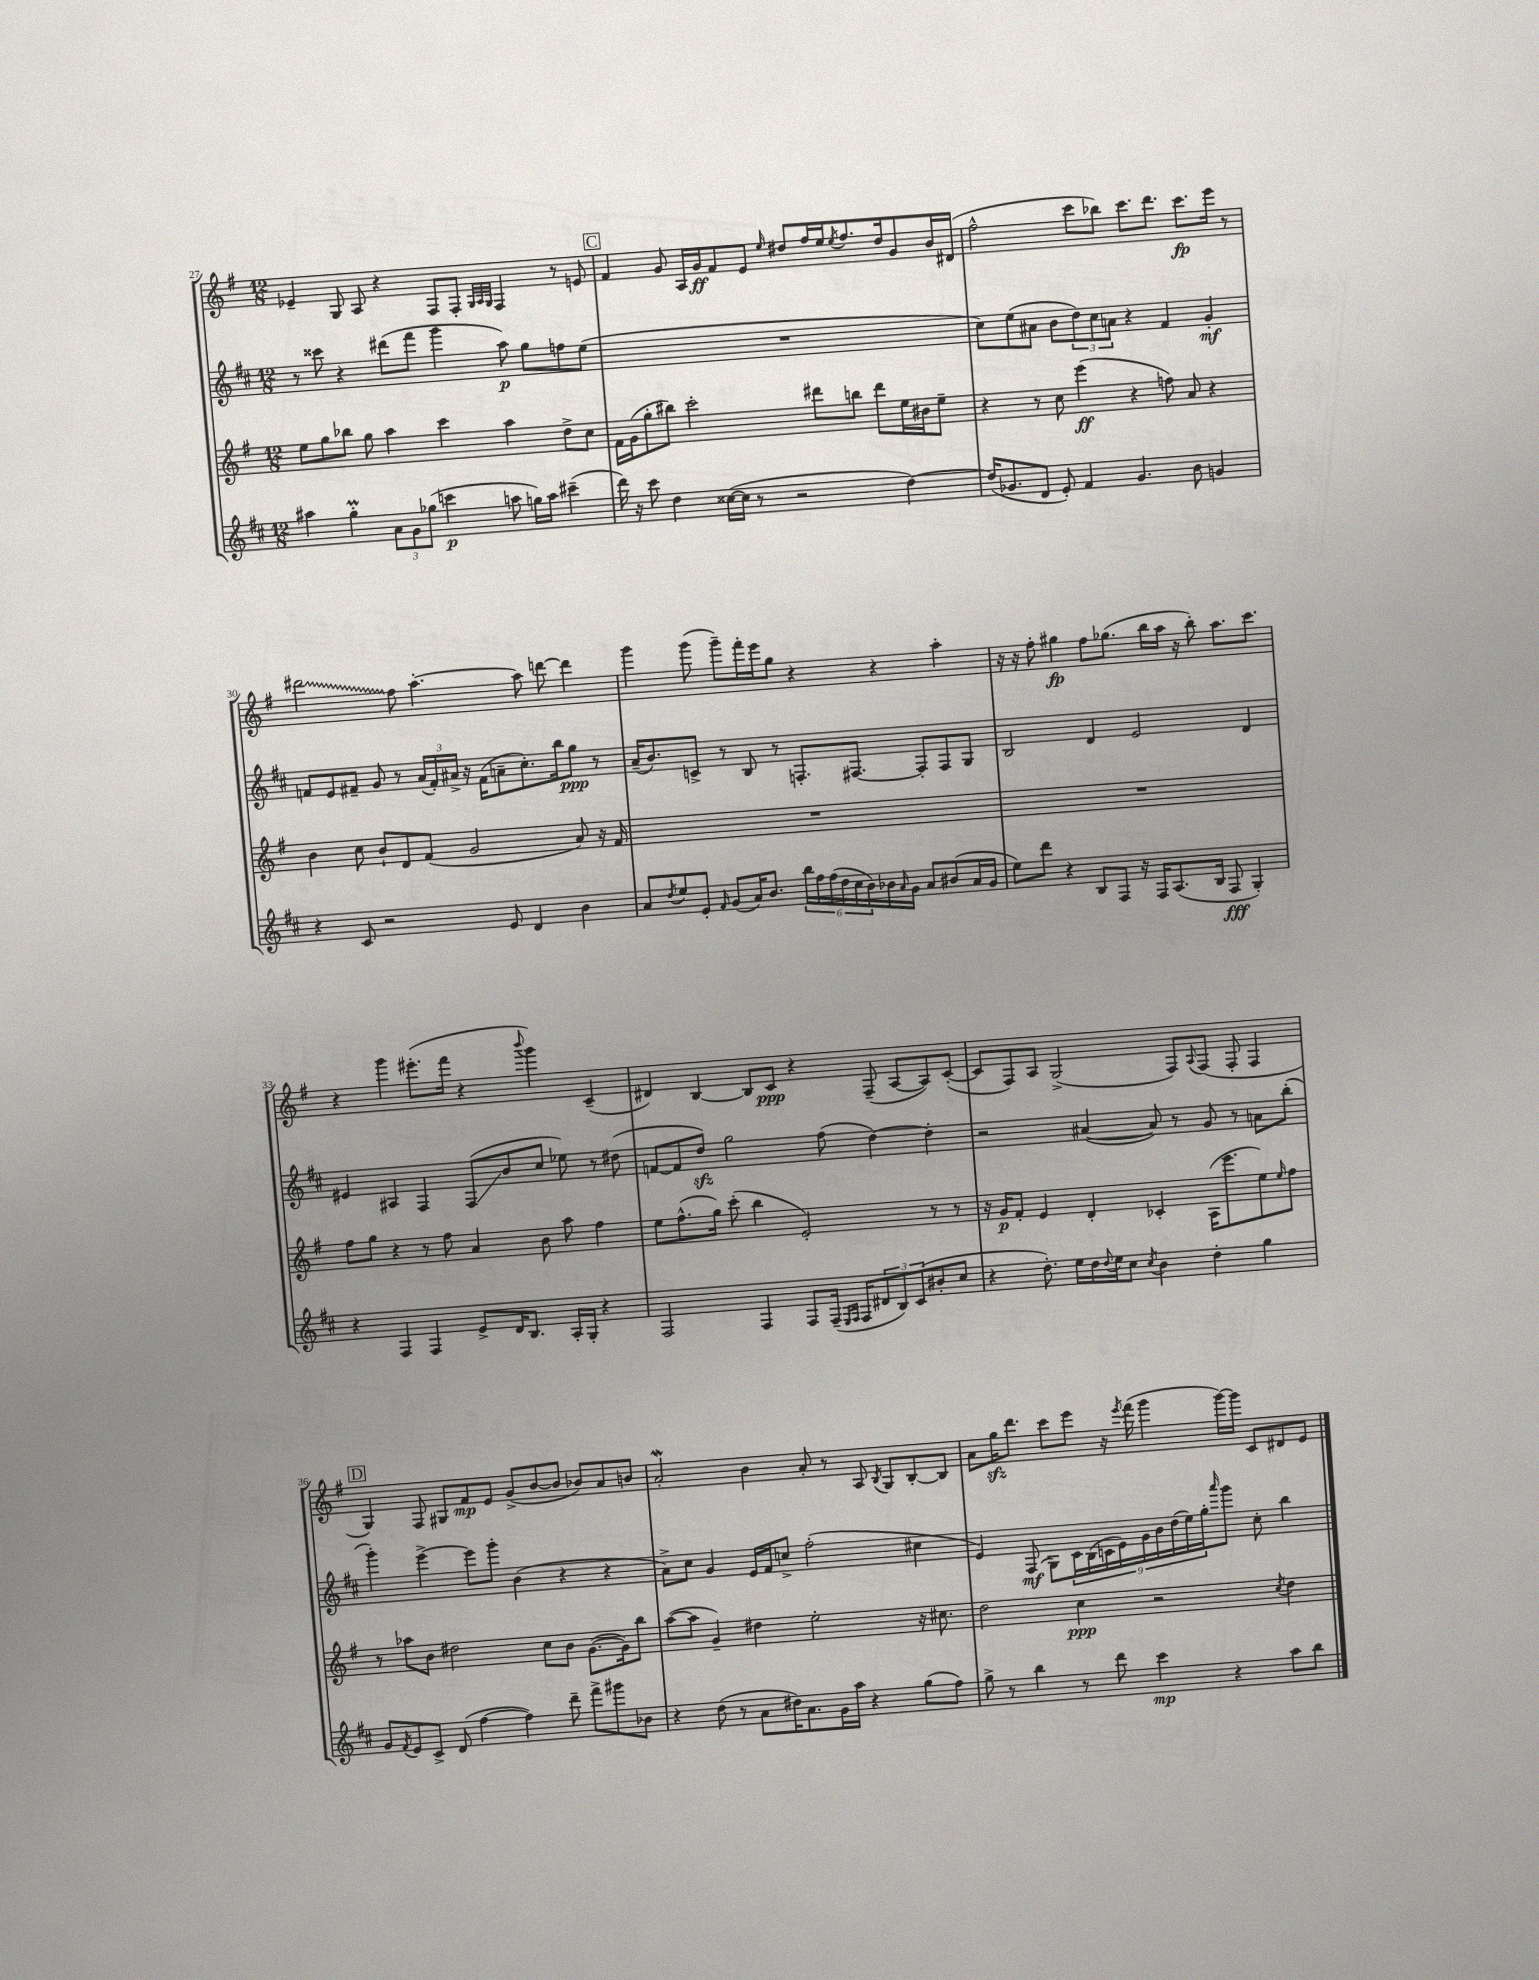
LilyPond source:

<<
\new StaffGroup <<
\new Staff = "s0" {
    \clef treble \key g \major \numericTimeSignature \time 12/8
    ees'4-- g8 a8 r4 fis8 fis8-. \grace { g32 a32 g32 } fis4 r8 e'8 |
    \mark \markup { \box "C" } fis'4 g'8 a16 g'16\ff fis'8 e'8 \grace { e''16 } dis''8 fis''16 e''16 \acciaccatura { e''8 } fis''8. dis''16 g'8 b'16 dis'16( |
    fis''2-^ c'''8 bes''8) c'''8. d'''8. c'''8.\fp e'''16 r8 |
    \once \override Glissando.style = #'zigzag dis'''2\glissando fis''8 a''4.~-. a''8 d'''8~ d'''4 |
    g'''4 g'''8( g'''8--) fis'''16-. e'''16 g''8 r4 r4 a''4-. |
    r16 r16 fis''8-. gis''4\fp fis''8 ges''8.( b''16 a''16 r16 b''8-.) a''8. c'''8. |
    r4 g'''4 eis'''8.-.( fis'''16 r4 \appoggiatura { b'''8 } g'''4) c'4--( |
    dis'4) b4~ b8 c'8\ppp r4 fis8--( a8~ a8) c'8~-.( |
    c'8 fis8) a8 g2->( fis8) \appoggiatura { a8 } fis8( fis8-. fis4 |
    \mark \markup { \box "D" } g4) fis8 gis8 fis'8\mp e'8 g'8->( b'8~ b'8 bes'8) a'8 b'8 |
    a'2-.\mordent b'4 a'8-. r8 a8 \acciaccatura { b8 } g8 b8~-. b8 |
    a'8 g''16\sfz d'''8. c'''8 e'''8 r16 \acciaccatura { e'''8 } fis'''16( g'''4 g'''16~) g'''16 c'8 dis'8 e'8 \bar "|." |
}
\new Staff = "s1" {
    \clef treble \key d \major \numericTimeSignature \time 12/8
    r8 cisis'''8 r4 dis'''8( fis'''8 g'''4 a''8\p) g''8 f''8 e''8( |
    \mark \markup { \box "C" } R1. |
    cis''8) e''8( ais'8 b'8 \tuplet 3/2 { d''8) cis''8 a'8 } r4 fis'4 g'4-.\mf |
    f'8 e'8 fis'8-- g'8 r8 \tuplet 3/2 { a'16( fis'16-.) ais'16-> } r16 fis'16( a'8-- cis''8.-.) b''16 g''8\ppp r8 |
    a'16--( b'8.) c'8-> r8 b8 r8 f8.-. fis8.~ fis8-. fis8 g8 |
    b2 d'4 e'2 d'4 |
    eis'4 ais4 fis4 fis8\glissando( b'8 cis''8 ees''8) r8 dis''8( |
    f'8~ f'8 d''8\sfz) g''2 fis''8( d''4~) d''4-. |
    r2 ais'4~( ais'8) r8 g'8 r8 a'8 b''8-.( |
    \mark \markup { \box "D" } g'''4-.) e'''4~-> e'''8 g'''8-. b'4( r4 r4 |
    a'8->) cis''8 g'4 e'16 fis'16 c''8-> fis''2-.( cis''4 |
    e'4) fis8\mf( g8) \tuplet 9/8 { cis'16 b16( c'16 e'16) g'16 b'16 d''16( e''16) g''16-. } \grace { a'''16 } g'''8 cis''8-. b''4 \bar "|." |
}
\new Staff = "s2" {
    \clef treble \key g \major \numericTimeSignature \time 12/8
    e''8 g''8 bes''8 g''8 a''4 c'''4 a''4 d''8-> c''8 |
    \mark \markup { \box "C" } fis'16 g'16( g''8-. bis''8) c'''2-. dis'''8 b''8 dis'''8 e''16 bis'16 e''8-- |
    r4 r8 c''8 e'''4\ff( r4 f''8) a'8 r4 |
    b'4 c''8 b'8-! d'8 fis'8( g'2 a'8) r16 fis'16 |
    R1. |
    R1. |
    fis''8 g''8 r4 r8 fis''8 a'4 b'8 a''8 fis''4 |
    e''8 fis''8.-^( g''16) c'''8-.( b''4 e'2-.) r8 r8 |
    r16 g'16\p fis'8-. e'4 d'4-. ces'4-. a16( e'''8. e''8) \grace { e''16 } fis''8 |
    \mark \markup { \box "D" } r8 aes''8 b'8 dis''2 c''8 b'8 g'8.~( g'16) b''8 |
    a''8~( a''8 g'4--) dis''4 e''2-. r16 cis''8. |
    d''2 c''4\ppp r2 \acciaccatura { c''8 } d''4 \bar "|." |
}
\new Staff = "s3" {
    \clef treble \key d \major \numericTimeSignature \time 12/8
    ais''4 g''4-.\prall \tuplet 3/2 { a'8 g'8 ges''8( } c'''4\p a''8 g''16) a''16 cis'''4--( |
    \mark \markup { \box "C" } d'''16) r16 cis'''8 d''4 cisis''16~( cisis''16 r8 r2 d''4~) |
    d''16( ges'8. d'8 e'8-.) fis'4 ges'4. b'8 g'4 |
    r4 cis'8 r2 e'8 d'4 b'4 |
    a'8 \acciaccatura { d''8 } e''8 e'8-. \grace { fis'16 } g'8( a'16) b'8. \tuplet 6/4 { b''16 fis''16 fis''16( d''16 cis''16 b'16) } bes'16 \grace { a'16 } g'16 a'8 bis'8( a'16 g'16 |
    e''8) d'''8 r4 b8 fis8 r16 fis16 a8.( b16 fis8\fff g4-.) |
    r4 fis4 fis4 e'8-> d'16 b8. a16-. g16-. r4 |
    fis2 fis4 fis8 fis16--( \grace { e16 fis16 } fis16 \tuplet 3/2 { dis'8 b8) cis'8( } bis'8-. cis''8 |
    r4 d''8.-.) e''16 d''16 \appoggiatura { d''8 } e''16 cis''8 \acciaccatura { cis''8 } b'4 d''4-. g''4 |
    \mark \markup { \box "D" } g'8 \acciaccatura { fis'8 } e'8 cis'8-> d'8( fis''4~ fis''4) d'''8-- fis'''8-> gis'''8 bes'8 |
    r4 d''8( r8 a'8 dis''16) a'8. g'16 a''16 r4 g''8( fis''8) |
    g''8-> r8 b''4 r8 d'''8 cis'''4\mp r4 a''8 b''8 \bar "|." |
}
>>
>>
\layout { \context { \Score currentBarNumber = #27 } }
